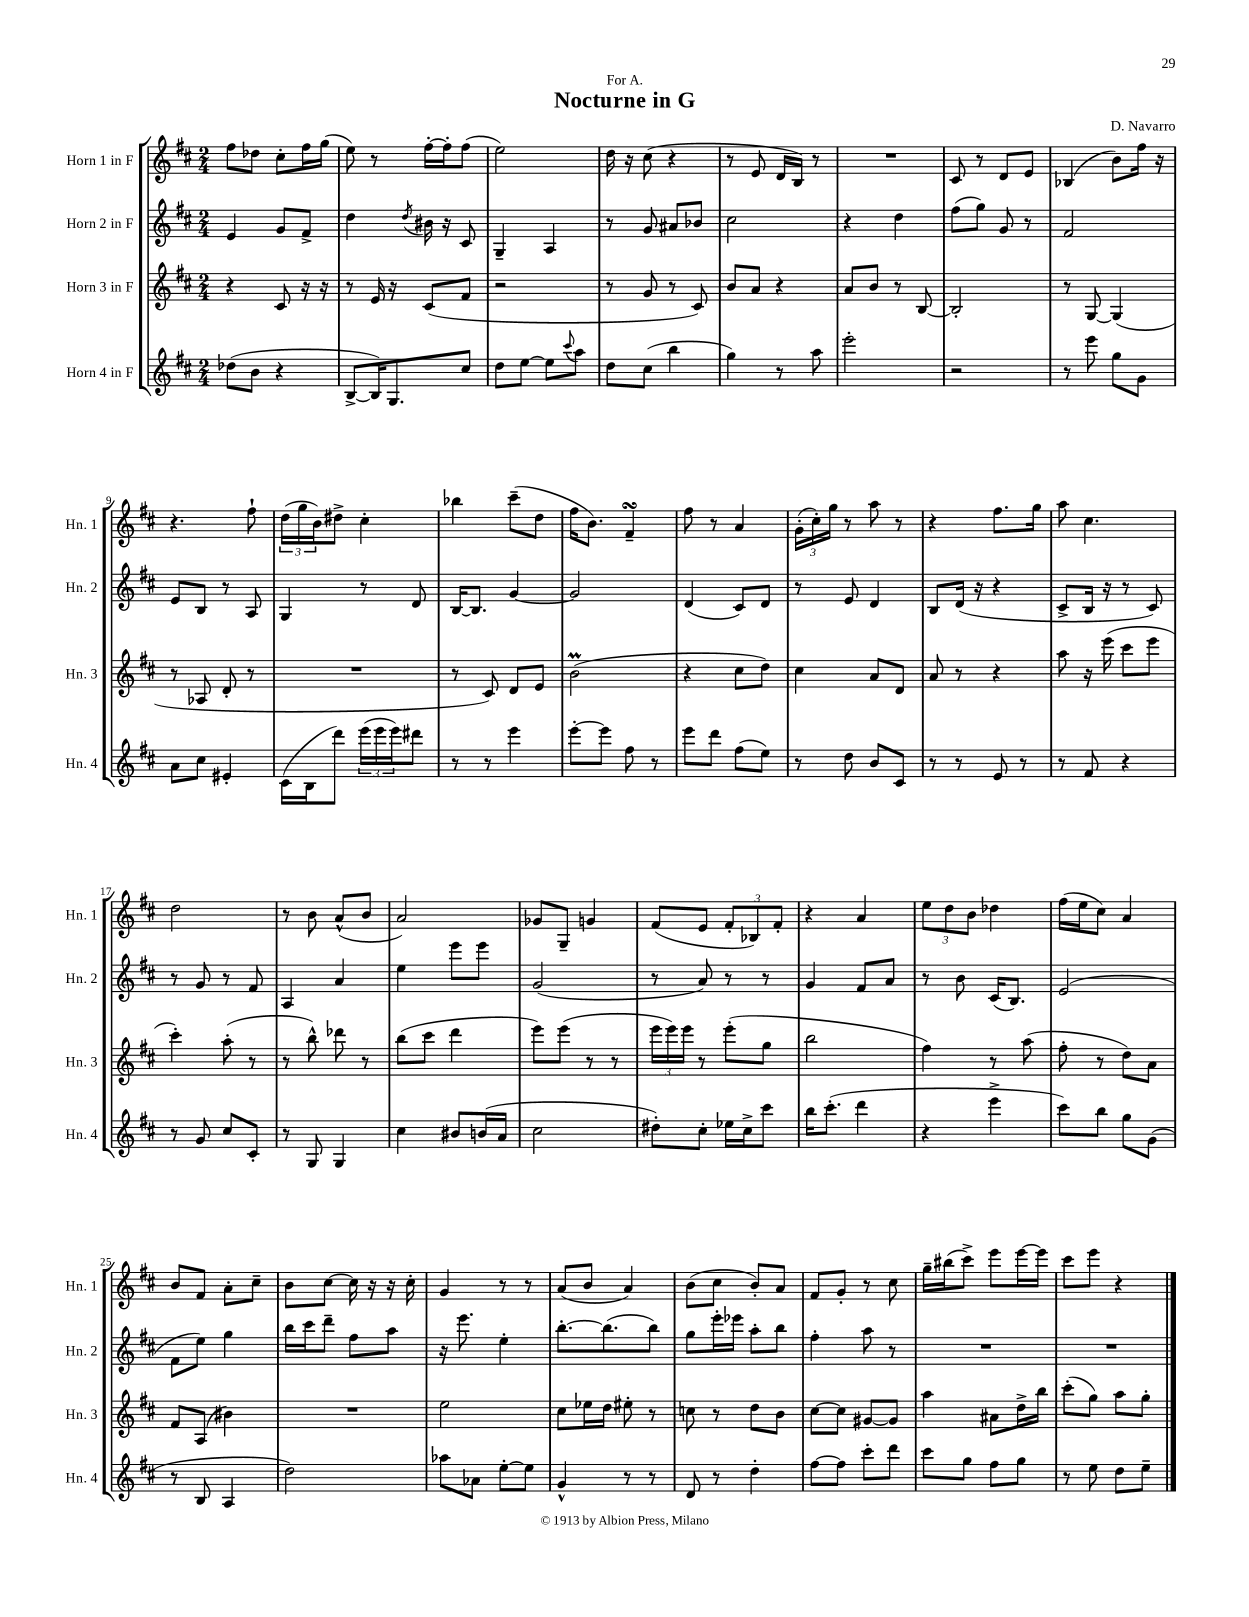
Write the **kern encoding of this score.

**kern	**kern	**kern	**kern
*staff4	*staff3	*staff2	*staff1
*clefG2	*clefG2	*clefG2	*clefG2
*k[f#c#]	*k[f#c#]	*k[f#c#]	*k[f#c#]
*M2/4	*M2/4	*M2/4	*M2/4
(8dd-	4r	4e	8ff#
8b	.	.	8dd-
4r	8c#	8g	8cc#'
.	16r	8f#^	16ff#
.	16r	.	(16gg
=	=	=	=
[8B^	8r	4dd	8ee)
16B])	16e	.	8r
8.G	16r	.	.
.	.	8qdd	.
.	(8c#	16b#	[16ff#'
.	.	16r	16ff#']
8cc#	8f#	8c#	(8ff#
=	=	=	=
8dd	2r	4G~	2ee)
[8ee	.	.	.
8ee]	.	4A	.
8qqccc#	.	.	.
8aa	.	.	.
=	=	=	=
8dd	8r	8r	16dd
.	.	.	16r
(8cc#	8g	8g	(8cc#
4bb	8r	8a#	4r
.	8c#)	8b-	.
=	=	=	=
4gg)	8b	2cc#	8r
.	8a	.	8e
8r	4r	.	16d
.	.	.	16B)
8aa	.	.	8r
=	=	=	=
2eee'	8a	4r	2r
.	8b	.	.
.	8r	4dd	.
.	[8B	.	.
=	=	=	=
2r	2B']	(8ff#	8c#
.	.	8gg)	8r
.	.	8g	8d
.	.	8r	8e
=	=	=	=
8r	8r	2f#	(4B-
8eee	[8G	.	.
8gg	(4G]	.	8b)
8g	.	.	16ff#
.	.	.	16r
=	=	=	=
8a	8r	8e	4.r
8cc#	8A-	8B	.
4e#'	8d'	8r	.
.	8r	8A	8ff#`
=	=	=	=
(16c#	2r	4G	(24dd
.	.	.	24gg
16B	.	.	.
.	.	.	24b)
8ddd)	.	.	8dd#^
(24eee	.	8r	4cc#'
24eee	.	.	.
24eee)	.	.	.
8ddd#	.	8d	.
=	=	=	=
8r	8r	[16B	4bb-
.	.	8.B]	.
8r	8c#)	.	.
4eee	8d	[4g	(8ccc#~
.	8e	.	8dd
=	=	=	=
[8eee'	(2b	2g]	16ff#
.	.	.	8.b)
8eee]	.	.	.
8ff#	.	.	4f#~
8r	.	.	.
=	=	=	=
8eee	4r	(4d	8ff#
8ddd	.	.	8r
(8ff#	8cc#	8c#)	4a
8ee)	8dd)	8d	.
=	=	=	=
8r	4cc#	8r	(24g'
.	.	.	24cc#')
.	.	.	24gg
8dd	.	8e	8r
8b	8a	4d	8aa
8c#	8d	.	8r
=	=	=	=
8r	8a	8B	4r
8r	8r	(16d	.
.	.	16r	.
8e	4r	4r	8.ff#
8r	.	.	.
.	.	.	16gg
=	=	=	=
8r	8aa	8c#^	8aa
8f#	16r	16B	4.cc#
.	(16eee	16r	.
4r	8ccc#	8r	.
.	8eee	8c#)	.
=	=	=	=
8r	4ccc#')	8r	2dd
8g	.	8g	.
8cc#	(8aa'	8r	.
8c#'	8r	8f#	.
=	=	=	=
8r	8r	4A	8r
8G	8bb^^)	.	8b
4G	8ddd-	4a	(8a^^
.	8r	.	8b
=	=	=	=
4cc#	(8bb	4ee	2a)
.	8ccc#	.	.
8b#	4ddd	8eee	.
(16b	.	8eee	.
16a	.	.	.
=	=	=	=
2cc#	8eee)	(2g	8g-
.	(8eee	.	8G~
.	8r	.	4g
.	8r	.	.
=	=	=	=
8dd#')	24eee	8r	(8f#
.	24eee)	.	.
.	24eee	.	.
8cc#'	8r	8a)	8e
16ee-	(8eee'	8r	12f#'
16cc#^	.	.	.
.	.	.	12B-)
8ccc#	8gg	8r	.
.	.	.	12f#'
=	=	=	=
16bb	2bb	4g	4r
(8.ccc#'	.	.	.
4ddd	.	8f#	4a
.	.	8a	.
=	=	=	=
4r	4ff#)	8r	12ee
.	.	.	12dd
.	.	8b	.
.	.	.	12b
4eee^	8r	(16c#	4dd-
.	.	8.B)	.
.	(8aa	.	.
=	=	=	=
8ccc#)	8ff#'	(2e	(16ff#
.	.	.	16ee
8bb	8r	.	8cc#)
8gg	8dd)	.	4a
(8g	8a	.	.
=	=	=	=
8r	8f#	8f#	8b
8B	(8A	8ee)	8f#
4A	4b#)	4gg	8a'
.	.	.	8cc#~
=	=	=	=
2dd)	2r	16bb	8b
.	.	16ccc#	.
.	.	8ddd~	[8cc#
.	.	8ff#	16cc#]
.	.	.	16r
.	.	8aa	16r
.	.	.	16cc#'
=	=	=	=
8aa-	2ee	16r	4g
.	.	8.eee	.
8a-	.	.	.
[8ee'	.	4ee'	8r
8ee]	.	.	8r
=	=	=	=
4g^^	8cc#	[8.bb'	(8a
.	16ee-	.	8b
.	16dd	(8.bb]	.
8r	8ee#'	.	4a)
8r	8r	8bb)	.
=	=	=	=
8d	8cc	8gg	(8b
8r	8r	16eee'	8cc#
.	.	16eee-	.
4dd'	8dd	8aa'	8b')
.	8b	8bb	8a
=	=	=	=
[8ff#	[8cc#	4ff#'	8f#
8ff#]	8cc#]	.	8g'
8ccc#'	[8g#	8aa	8r
8ddd	8g#]	8r	8cc#
=	=	=	=
8ccc#	4aa	2r	16gg~
.	.	.	(16bb#
8gg	.	.	8ccc#^)
8ff#	8a#	.	8eee
8gg	16dd^	.	[16eee
.	16bb	.	16eee]
=	=	=	=
8r	(8ccc#'	2r	8ccc#
8ee	8gg)	.	8eee
8dd	8aa	.	4r
8ee~	8gg'	.	.
==	==	==	==
*-	*-	*-	*-
